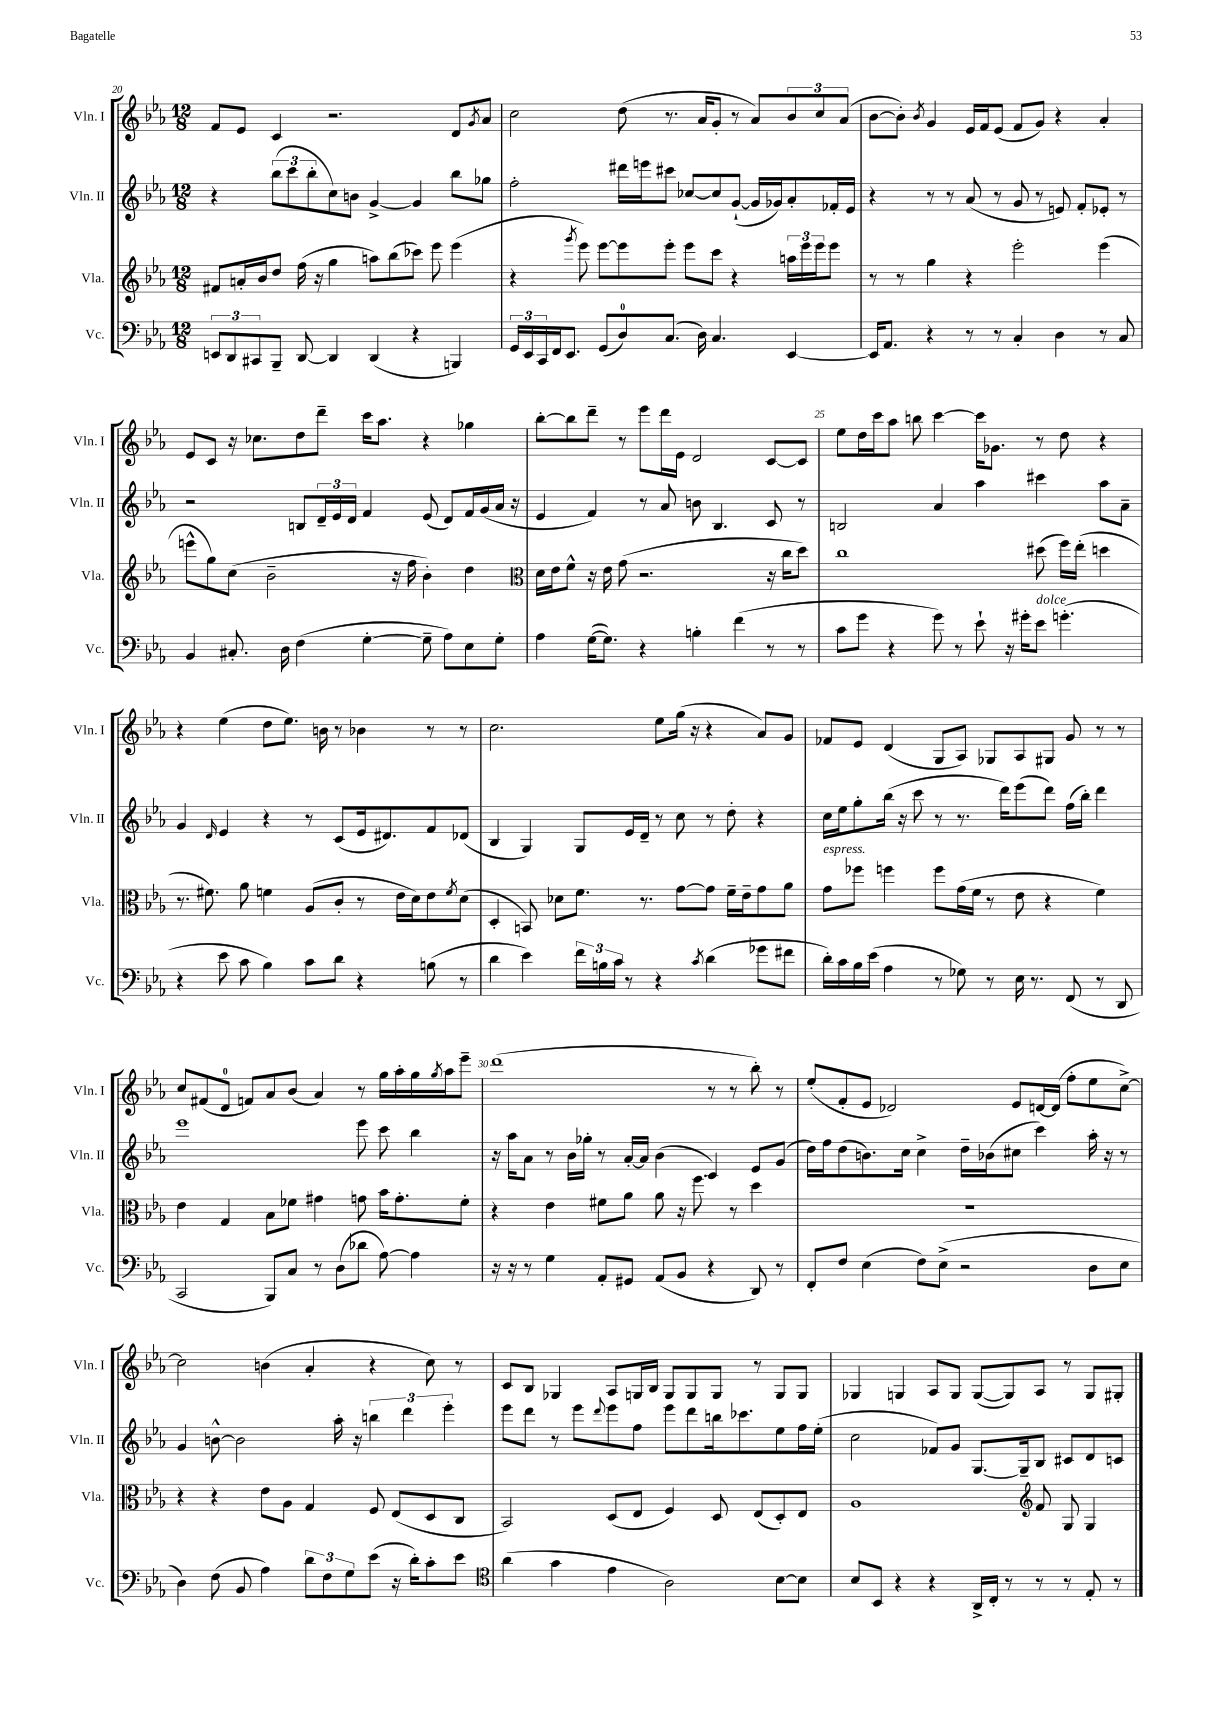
<<
\new StaffGroup <<
\new Staff = "s0" \with { instrumentName = "Vln. I" shortInstrumentName = "Vln. I" } {
    \clef treble \key ees \major \numericTimeSignature \time 12/8
    f'8 ees'8 c'4 r2. d'8 \acciaccatura { g'8 } aes'8 |
    c''2 d''8( r8. aes'16 g'8-. r8 aes'8) \tuplet 3/2 { bes'8 c''8 aes'8( } |
    bes'8~ bes'8-.) \acciaccatura { bes'8 } g'4 ees'16 f'16 ees'8( f'8 g'8) r4 aes'4-. |
    ees'8 c'8 r16 ces''8. d''8 d'''8-- c'''16 aes''8. r4 ges''4 |
    bes''8~-. bes''8 d'''8-- r8 ees'''8 d'''16 ees'16 d'2 c'8~ c'8 |
    ees''8 d''16 c'''16 aes''8 b''8 c'''4~ c'''16 ges'8. r8 d''8 r4 |
    r4 ees''4( d''8 ees''8.) b'16 r8 bes'4 r8 r8 |
    c''2. ees''8 g''16( r16 r4 aes'8) g'8 |
    fes'8 ees'8 d'4( g8 aes8) ges8 aes8 gis8 g'8 r8 r8 |
    c''8 fis'8( d'8-0 f'8) aes'8 bes'8( aes'4) r8 g''16 aes''16-. g''16 \acciaccatura { g''8 } aes''16 ees'''8-- |
    d'''1( r8 r8 bes''8-.) r8 |
    ees''8-.( f'8-. ees'8 des'2) ees'8 d'16~ d'16( f''8-. ees''8 c''8~->) |
    c''2 b'4( aes'4-. r4 c''8) r8 |
    c'8 bes8 ges4 aes8 g16 bes16 g8 g8 g8 r8 g8 g8 |
    ges4 g4 aes8 g8 g8~( g8) aes8 r8 g8 gis8-. \bar "|." |
}
\new Staff = "s1" \with { instrumentName = "Vln. II" shortInstrumentName = "Vln. II" } {
    \clef treble \key ees \major \numericTimeSignature \time 12/8
    r4 \tuplet 3/2 { bes''8( c'''8 bes''8-. } c''8) b'8 g'4~-> g'4 bes''8 ges''8 |
    f''2-. dis'''16 e'''16 cis'''8 ces''8~ ces''8 g'8~-!( g'16 ges'16) aes'8-. fes'16-. ees'16 |
    r4 r8 r8 aes'8( r8 g'8 r8 e'8) f'8-. ees'8-. r8 |
    r2 b8 \tuplet 3/2 { d'16-- ees'16 d'16 } f'4 ees'8( d'8) f'16 g'16( aes'16 r16 |
    ees'4 f'4) r8 aes'8 b'8 bes4. c'8 r8 |
    b2 aes'4 aes''4 cis'''4 aes''8 aes'8-- |
    g'4 \grace { d'16 } ees'4 r4 r8 c'8( ees'16 dis'8.) f'8 des'8( |
    bes4 g4) g8 ees'16 d'16-- r8 c''8 r8 d''8-. r4 |
    c''16 ees''16 g''8-. bes''16( r16 c'''8 r8 r8. d'''16) ees'''8( d'''8) f''16( bes''16-.) d'''4 |
    ees'''1 ees'''8 c'''8 bes''4 |
    r16 aes''16 aes'8 r8 bes'16 ges''16-. r8 aes'16~-. aes'16 bes'4( c'4) ees'8 g'8( |
    d''16) f''16 d''8( b'8.) c''16 c''4-> d''16-- bes'16( cis''8 c'''4) aes''16-. r16 r8 |
    g'4 b'8~-^ b'2 aes''16-. r16 \tuplet 3/2 { b''4 d'''4 ees'''4-. } |
    ees'''8 d'''8 r8 ees'''8 \appoggiatura { d'''8 } ees'''8 f''8 ees'''8 d'''8 b''16 ces'''8. ees''8 f''16 ees''16-.( |
    c''2 fes'8) g'8 g8.~ g16-- bes8 cis'8 d'8 c'8 \bar "|." |
}
\new Staff = "s2" \with { instrumentName = "Vla." shortInstrumentName = "Vla." } {
    \clef treble \key ees \major \numericTimeSignature \time 12/8
    fis'8 a'16-. bes'16 d''8 f''16( r16 g''4 a''8) bes''8( ces'''8) ees'''8 ees'''4( |
    r4 \acciaccatura { g'''8 } ees'''8) ees'''8~ ees'''8 ees'''8-. ees'''8 c'''8 r4 \tuplet 3/2 { a''16 ees'''16 ees'''16 } ees'''8 |
    r8 r8 g''4 r4 ees'''2-. ees'''4( |
    e'''8-^ g''8) c''8( bes'2-- r16 f''16 bes'4-.) d''4 |
    \clef alto d'16 ees'16 f'8-^ r16 ees'16 g'8( r2. r16 c''16 d''8) |
    c''1 dis''8( f''16) ees''16-.( d''4 |
    r8. fis'8.) aes'8 f'4 aes8( c'8-. r8 ees'16 d'16) ees'8 \acciaccatura { f'8 } d'8( |
    d4-. b,8) des'8 f'8. r8. g'8~ g'8 f'16-- ees'16-- g'8 aes'8 |
    g'8^\markup { \italic "espress." } fes''8 f''4 f''8 g'16( f'16 r8 ees'8 r4 f'4) |
    ees'4 g4 bes8 fes'8 gis'4 g'8 bes'16 g'8.-. fes'8-. |
    r4 ees'4 fis'8 aes'8 aes'8 r16 f''8. r8 d''4 |
    R1. |
    r4 r4 ees'8 aes8 g4 f8 ees8( d8 c8 |
    bes,2) d8( ees8 f4) d8 ees8( d8-.) ees8 |
    aes1 \clef treble f'8 g8 g4 \bar "|." |
}
\new Staff = "s3" \with { instrumentName = "Vc." shortInstrumentName = "Vc." } {
    \clef bass \key ees \major \numericTimeSignature \time 12/8
    \tuplet 3/2 { e,8 d,8 cis,8 } bes,,8-- d,8~ d,4 d,4( r4 b,,4) |
    \tuplet 3/2 { g,16 ees,16 c,16 } f,16 ees,8. g,8( d8-0) c8.( d16) c4. ees,4~ |
    ees,16 aes,8. r4 r8 r8 c4-. d4 r8 c8 |
    bes,4 cis8.-. d16 f4( g4~-. g8-- aes8) ees8 g8-. |
    aes4 g16~( g8.) r4 b4-. f'4( r8 r8 |
    c'8 g'8 r4 g'8) r8 ees'8-! r16 gis'16-. ees'8^\markup { \italic "dolce" } g'4.-.( |
    r4 ees'8 c'8 bes4) c'8 d'8 r4 b8( r8 |
    d'4 ees'4) \tuplet 3/2 { f'16 b16 c'16 } r8 r4 \acciaccatura { c'8 } d'4( ges'8 fis'8 |
    d'16-.) c'16 bes16 ees'16( aes4 r8 ges8) r8 ees16 r8. f,8( r8 d,8 |
    c,2 bes,,8) c8 r8 d8( des'8 aes8~) aes4 |
    r16 r16 r8 g4 aes,8-. gis,8 aes,8( bes,8 r4 d,8) r8 |
    f,8-. f8 ees4( f8) ees8->( r2 d8 ees8 |
    d4) f8( bes,8 aes4) \tuplet 3/2 { d'8 f8 g8 } ees'8( r16 d'16-.) c'8-. ees'8 |
    \clef tenor aes'4( g'4 ees'4 aes2) bes8~ bes8 |
    bes8 bes,8 r4 r4 aes,16-> c16-. r8 r8 r8 ees8-. r8 \bar "|." |
}
>>
>>
\layout { \context { \Score currentBarNumber = #20 \override BarNumber.break-visibility = ##(#f #t #t) barNumberVisibility = #(every-nth-bar-number-visible 5) } }
